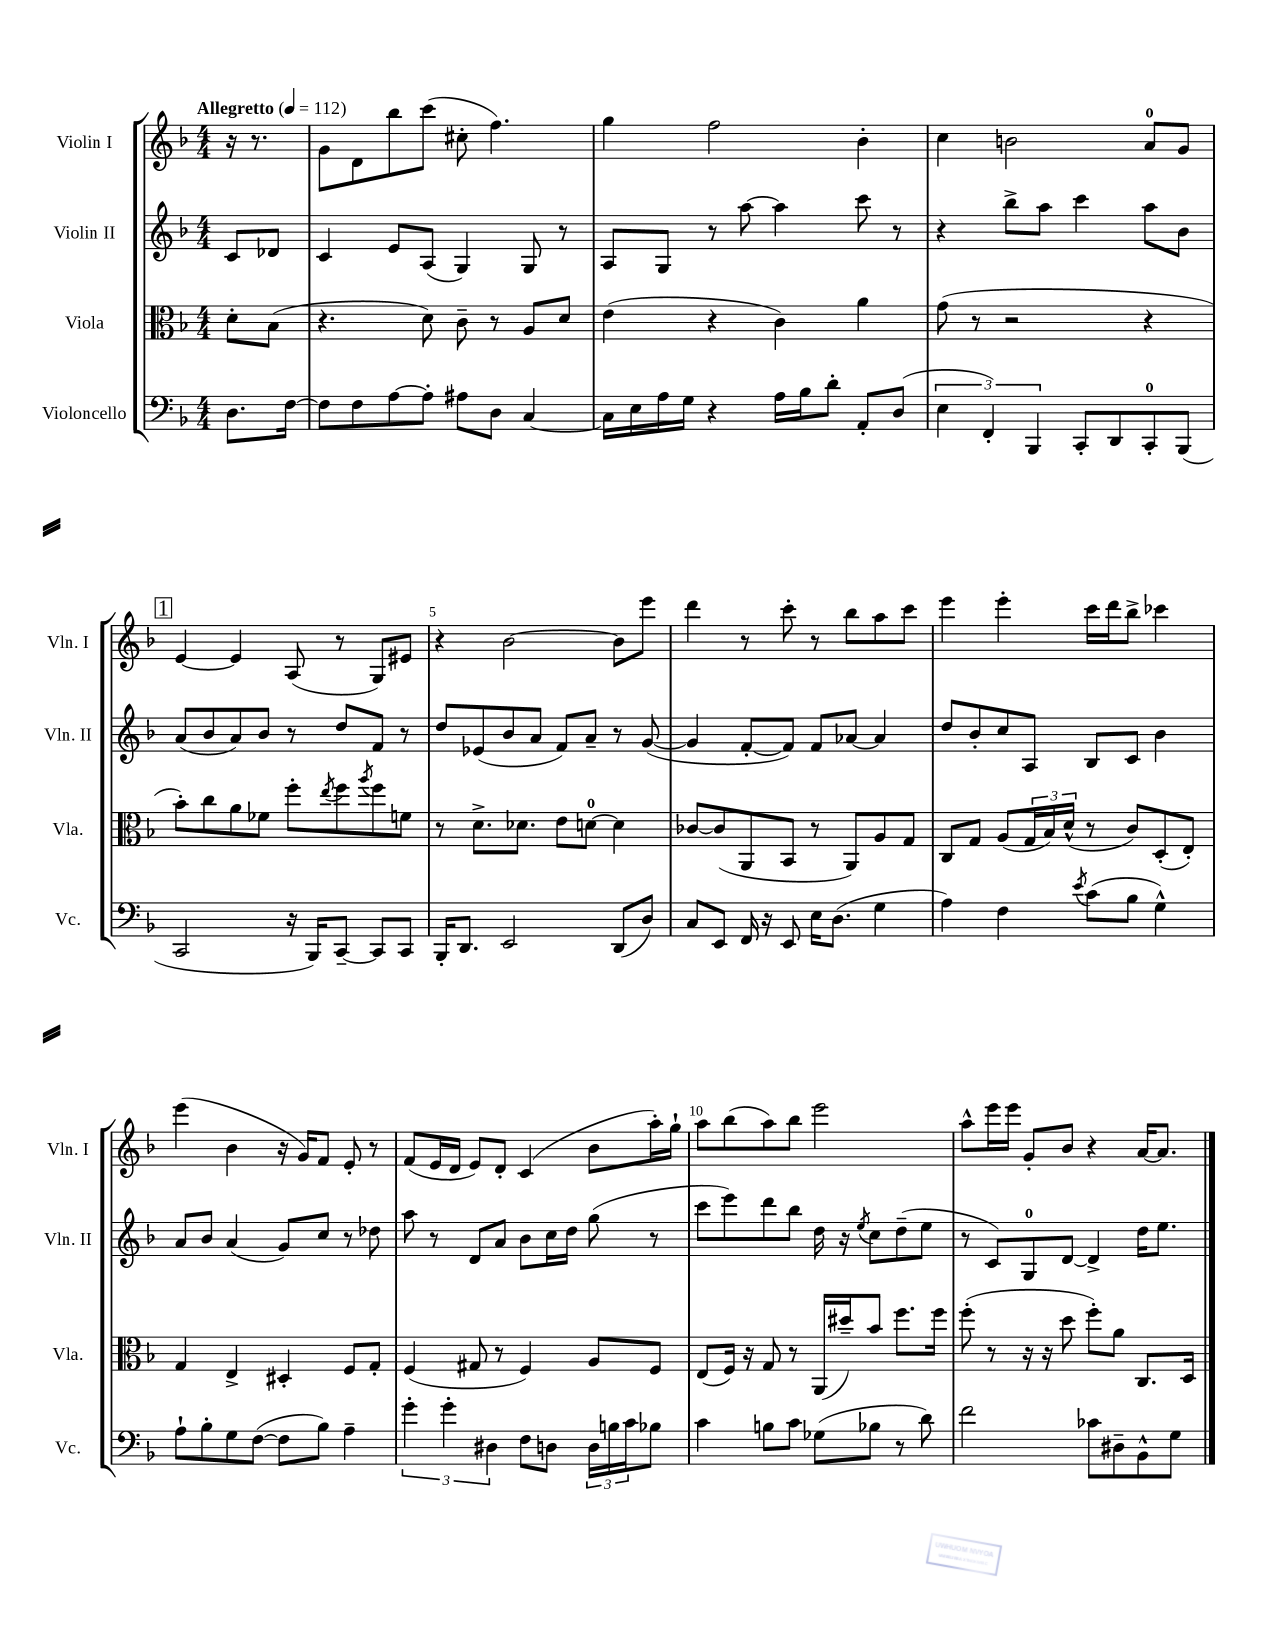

**kern	**kern	**kern	**kern
*staff4	*staff3	*staff2	*staff1
*clefF4	*clefC3	*clefG2	*clefG2
*k[b-]	*k[b-]	*k[b-]	*k[b-]
*M4/4	*M4/4	*M4/4	*M4/4
*MM112	*MM112	*MM112	*MM112
8.D	8d'	8c	16r
.	.	.	8.r
.	(8B-	8d-	.
[16F	.	.	.
=	=	=	=
8F]	4.r	4c	8g
8F	.	.	8d
[8A	.	8e	8bb-
8A']	8d)	(8A	(8ccc
8A#	8c~	4G)	8cc#'
8D	8r	.	4.ff)
[4C	8A	8G	.
.	8d	8r	.
=	=	=	=
16C]	(4e	8A	4gg
16E	.	.	.
16A	.	8G	.
16G	.	.	.
4r	4r	8r	2ff
.	.	[8aa	.
16A	4c)	4aa]	.
16B-	.	.	.
8d'	.	.	.
8AA'	4a	8ccc	4b-'
(8D	.	8r	.
=	=	=	=
6E	(8g	4r	4cc
.	8r	.	.
6FF')	.	.	.
.	2r	8bb-^	2b
6BBB-	.	.	.
.	.	8aa	.
8CC'	.	4ccc	.
8DD	.	.	.
8CC'	4r	8aa	8a
(8BBB-	.	8b-	8g
=	=	=	=
2CC	8b-')	(8a	[4e
.	8cc	8b-	.
.	8a	8a)	4e]
.	8f-	8b-	.
16r	8ff'	8r	(8A
16BBB-)	.	.	.
.	8qee	.	.
[8CC~	8ff	8dd	8r
.	8qaa	.	.
8CC]	8ff	8f	8G)
8CC	8f	8r	8e#
=	=	=	=
16BBB-'	8r	8dd	4r
8.DD	.	.	.
.	8.d^	(8e-	.
2EE	.	8b-	[2b-
.	8.d-	.	.
.	.	8a	.
.	8e	8f)	.
.	[8d	8a~	.
(8DD	4d]	8r	8b-]
8D)	.	([8g	8eee
=	=	=	=
8C	[8c-	4g]	4ddd
8EE	(8c-]	.	.
16FF	8AA	[8f'	8r
16r	.	.	.
8EE	8BB-	8f])	8ccc'
16E	8r	8f	8r
(8.D	.	.	.
.	8AA)	[8a-	8bb-
4G	8A	4a-]	8aa
.	8G	.	8ccc
=	=	=	=
4A)	8C	8dd	4eee
.	8G	8b-'	.
4F	(8A	8cc	4eee'
.	24G	8A	.
.	24B-)	.	.
.	(24d^^	.	.
8qe	.	.	.
(8c	8r	8B-	16ccc
.	.	.	16ddd
8B-	8c)	8c	8bb-^
4G^^)	(8D'	4b-	4ccc-
.	8E')	.	.
=	=	=	=
8A`	4G	8a	(4eee
8B-'	.	8b-	.
8G	4E^	(4a	4b-
([8F	.	.	.
8F]	4D#'	8g)	16r
.	.	.	16g)
8B-)	.	8cc	8f
4A~	8F	8r	8e'
.	8G'	8dd-	8r
=	=	=	=
6g'	(4F	8aa	(8f
.	.	8r	16e
6g'	.	.	.
.	.	.	16d
.	8G#	8d	8e)
6D#	.	.	.
.	8r	8a	8d'
8F	4F)	8b-	(4c
8D	.	16cc	.
.	.	16dd	.
24D	8A	(8gg	8b-
24B	.	.	.
24c	.	.	.
8B-	8F	8r	16aa')
.	.	.	16gg`
=	=	=	=
4c	(8E	8ccc	8aa
.	16F)	8eee)	(8bb-
.	16r	.	.
8B	8G	8ddd	8aa)
8c	8r	8bb-	8bb-
(8G-	(16AA	16dd	2eee
.	16dd#~)	16r	.
.	.	8qee	.
8B-	8b-	8cc	.
8r	8.ff	(8dd~	.
8d)	.	8ee	.
.	16ff	.	.
=	=	=	=
2f	(8ff'	8r	8aa^^
.	8r	8c)	16eee
.	.	.	16eee
.	16r	8G	8g'
.	16r	.	.
.	8dd	[8d	8b-
8c-	8ff')	4d^]	4r
8D#~	8a	.	.
8BB-^^	8.C	16dd	[16a
.	.	8.ee	8.a]
8G	.	.	.
.	16D	.	.
==	==	==	==
*-	*-	*-	*-
